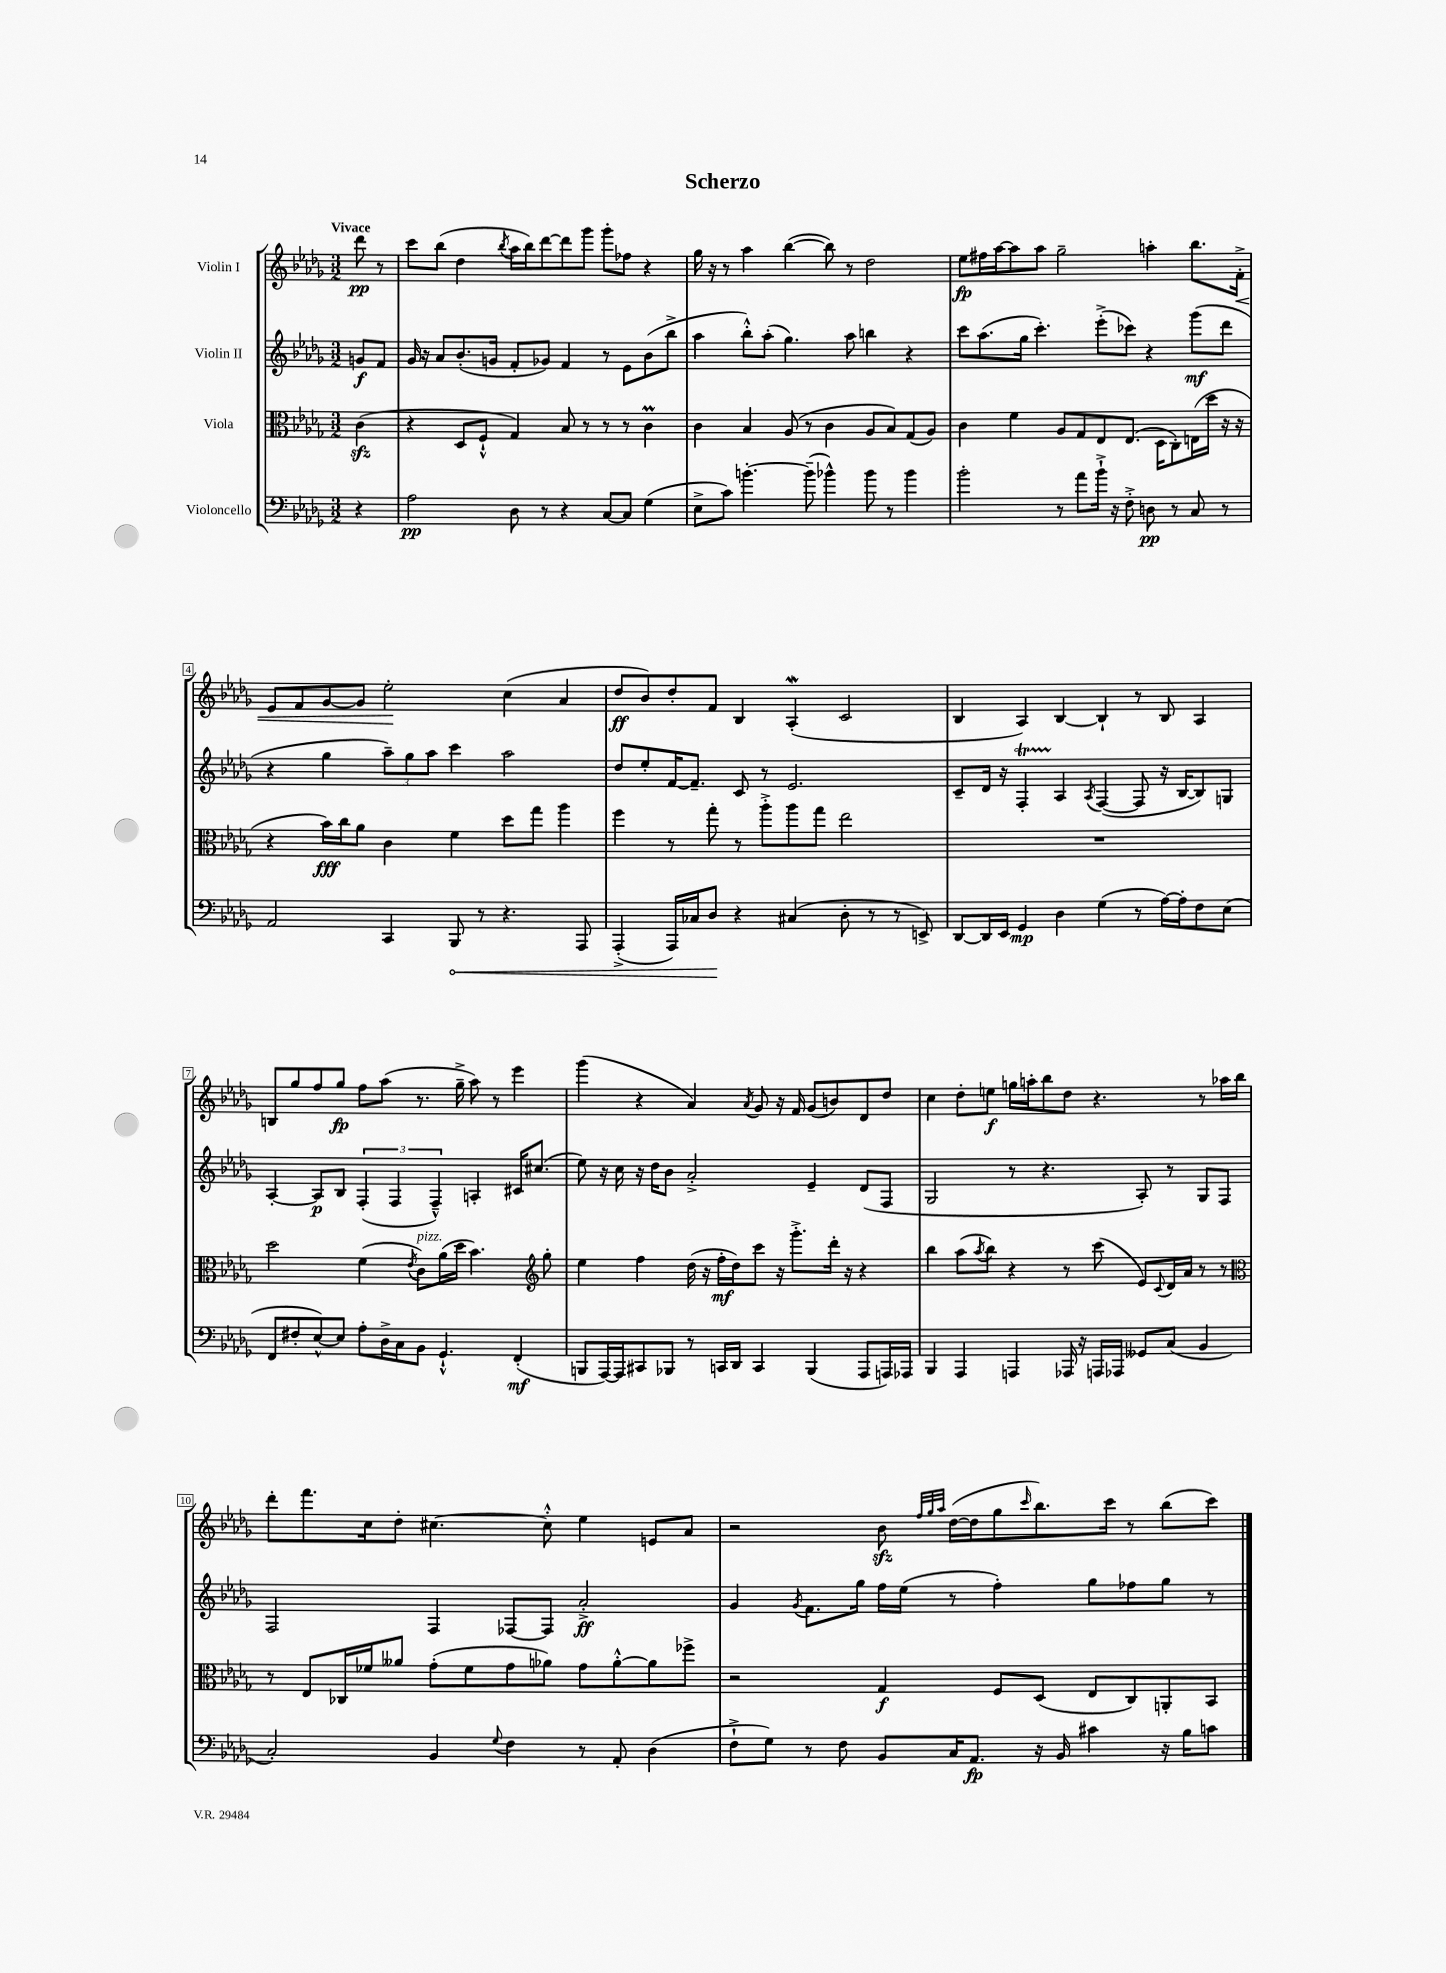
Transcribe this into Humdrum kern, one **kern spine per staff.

**kern	**kern	**kern	**kern
*staff4	*staff3	*staff2	*staff1
*clefF4	*clefC3	*clefG2	*clefG2
*k[b-e-a-d-g-]	*k[b-e-a-d-g-]	*k[b-e-a-d-g-]	*k[b-e-a-d-g-]
*M3/2	*M3/2	*M3/2	*M3/2
4r	(4c\	8g/L	8ddd-\
.	.	8f/J	8r
=	=	=	=
2A-\	4r	16g-/	8ccc\L
.	.	16r	.
.	.	8a-/L	(8bb-\J
.	8D-/L	(8.b-'/	4dd-\
.	8F`^^/J	.	.
.	.	16g/Jk	.
.	.	.	8qbb-/
8D-\	4G-/)	8f'/L	16aa-\LL
.	.	.	16bb-\J)
8r	.	8g-/J)	[8ddd-\
4r	8B-/	4f/	8ddd-\]
.	8r	.	8ggg-\J
[8C/L	8r	8r	8ggg-'\L
8C/]J	8r	8e-\L	8ff-\J
(4G-\	4c\	(8b-\	4r
.	.	8bb-^\J	.
=	=	=	=
8E-^\L	4c\	4aa-\	16gg-\
.	.	.	16r
8c\J)	.	.	8r
[4.b'\	4B-/	8bb-'^^\L)	4aa-\
.	.	(8aa-'\J	.
.	(8A-/	4.gg-\)	([4bb-\
(8b~\]	8r	.	.
4b-^^\)	4c\	.	8bb-\])
.	.	8aa-\	8r
8b-\	8A-/L	4bb\	2dd-\
8r	8B-/)	.	.
4b-\	(8G-/	4r	.
.	8A-/J)	.	.
=	=	=	=
2b-'\	4c\	8ccc\L	8ee-\L
.	.	(8.aa-\	16ff#\L
.	.	.	[16aa-\J
.	4f\	.	8aa-\]
.	.	16gg-\Jk	.
.	.	4.ccc'\)	8aa-\J
8r	8A-/L	.	2gg-~\
8a-\L	8G-/	.	.
16b-`^\Jk	8E-/	(8eee-'^\L	.
16r	.	.	.
8F'^\	(8.E-/J	8ccc-\J)	.
8D\	.	4r	4aa'\
.	16D-\LK	.	.
8r	8C'\)	.	.
8C/	(16E\L	(8ggg-\L	8.bb-\L
.	16dd-\JJ	.	.
8r	16r	8ddd-\J	.
.	16r	.	16f'^\Jk
=	=	=	=
2AA-/	4r	4r	8e-/L
.	.	.	8f/
.	16b-\LL)	4gg-\	[8g-/
.	16cc\J	.	.
.	8a-\J	.	8g-/]J
4CC/	4c\	12aa-~\L)	2ee-'\
.	.	12gg-\	.
.	.	12aa-\J	.
8BBB-/	4f\	4ccc\	.
8r	.	.	.
4.r	8dd-\L	2aa-\	(4cc\
.	8gg-\J	.	.
.	4aa-\	.	4a-/
8AAA-/	.	.	.
=	=	=	=
(4AAA-'^/	4ff\	8dd-/L	8dd-/L
.	.	8ee-'/	8b-/)
16AAA-/LL)	8r	[16f/K	8dd-'/
16C-/J	.	8.f~/]J	.
8D-/J	8gg-'\	.	8f/J
4r	8r	8c/	4B-/
.	8aa-'^\L	8r	.
(4C#/	8aa-\	2.e-/	(4A-'/
.	8gg-\J	.	.
8D-'\	2ee-\	.	2c/
8r	.	.	.
8r	.	.	.
8EE^/)	.	.	.
=	=	=	=
[8DD-/L	1.r	8c~/L	4B-/
16DD-/]L	.	16d-/Jk	.
16EE-/JJ	.	16r	.
4GG-/	.	4F'/	4A-/)
4D-\	.	4A-/	[4B-/
.	.	8qA-/	.
(4G-\	.	([4F/	4B-`/]
8r	.	8F/]	8r
[16A-\LL)	.	16r	8B-/
16A-'\]J	.	[16B-/LK	.
8F\	.	8B-/])	4A-/
(8E-\J	.	8G/J	.
=	=	=	=
8FF/L	2dd-\	[4A-'/	8B/L
8F#'/	.	.	8gg-/
[8E-^^/)	.	8A-/]L	8ff/
8E-/]J	.	8B-/J	8gg-/J
8A-'\L	(4f\	(6F'/	8ff\L
16D-^\L	.	.	(8aa-\J
.	.	6F/	.
16C\J	.	.	.
.	8qe-/	.	.
8BB-\J	8c\L)	.	8.r
.	.	6F~^^/)	.
4.GG-`^^/	(16a-\L	.	.
.	16dd-\JJ	.	16gg-~^\
.	4.b-\)	4A'/	8aa-\)
.	.	.	8r
(4FF'/	.	16c#/LK	4eee-\
.	.	(8.cc#/J	.
*	*clefG2	*	*
.	8gg-'\	.	.
=	=	=	=
8BBB/L	4ee-\	8ee-\)	(4ggg-\
[16AAA-/L)	.	16r	.
16AAA-/]J	.	16cc\	.
8CC#/	4ff\	16r	4r
.	.	16dd-\LK	.
8BBB-/J	.	8b-\J	.
8r	(16dd-\	2a-'^/	4a-/)
.	16r	.	.
16CC/LL	16ff'\LL	.	.
16DD-/JJ	16dd-\J)	.	.
.	.	.	8qa-/
4CC/	8ccc\J	.	8g-/
.	16r	.	16r
.	8.ggg-'^\L	.	16f/
(4BBB-/	.	4e-~/	(8g-/L
.	16ddd-'\Jk	.	8b/)
.	16r	.	.
8AAA-/L	4r	(8d-/L	8d-/
16AAA/L)	.	8F/J	8dd-/J
16AAA-/JJ	.	.	.
=	=	=	=
4BBB-/	4bb-\	2G-/	4cc\
4AAA-/	(8aa-\L	.	8dd-'\L
.	8qaa-/	.	.
.	8bb-\J)	.	8ee\J
4AAA/	4r	8r	16gg\LL
.	.	.	16aa'\J
.	.	4.r	8bb-\
16AAA-/	8r	.	8dd-\J
16r	.	.	.
16AAA/LL	(8ccc\	.	4.r
16AAA-/JJ	.	.	.
8GG--/L	8e-/L)	8A-'/)	.
.	8qqc/	.	.
(8C/J	16d-/L	8r	.
.	16a-/JJ	.	.
4BB-/	8r	8G-/L	8r
.	8r	8F/J	16aa-\LL
.	.	.	16bb-\JJ
=	=	=	=
*	*clefC3	*	*
2C'/)	8r	2F/	8ddd-'\L
.	8E-/L	.	8.fff\
.	16C-/L	.	.
.	16f-/J	.	16cc\k
.	8a--/J	.	8dd-'\J
4BB-/	(8g-'\L	4F/	[4.cc#\
.	8f-\	.	.
8qqG-/	.	.	.
4F\	8g-\	[8F-/L	.
.	8a-\J)	8F-/]J	8cc#'^^\]
8r	8g-\L	2a-'^/	4ee-\
8AA-'/	[8a-'^^\	.	.
(4D-\	8a-\]	.	8e/L
.	8ff-^\J	.	8a-/J
=	=	=	=
8F`^\L	2r	4g-/	2r
8G-\J)	.	.	.
.	.	8qg-/	.
8r	.	8.f\L	.
8F\	.	.	.
.	.	16gg-\Jk	.
8BB-/L	4G-/	16ff\LL	8b-\
.	.	(16ee-\JJ	.
.	.	.	32qqff/LLL
.	.	.	32qqgg-/
.	.	.	32qqaa-/JJJ
16C/K	.	8r	([16dd-\LL
8.AA-/J	.	.	16dd-\]J
.	8F/L	4ff'\)	8gg-\
.	.	.	16qqccc/
16r	(8D-/J	.	8.bb-\)
16BB-/	.	.	.
4c#\	8E-/L	8gg-\L	.
.	.	.	16ccc\Jk
.	8C/)	8ff-\	8r
16r	8AA'/	8gg-\J	(8bb-\L
16B-\LK	.	.	.
8c\J	8BB-/J	8r	8ccc\J)
==	==	==	==
*-	*-	*-	*-
